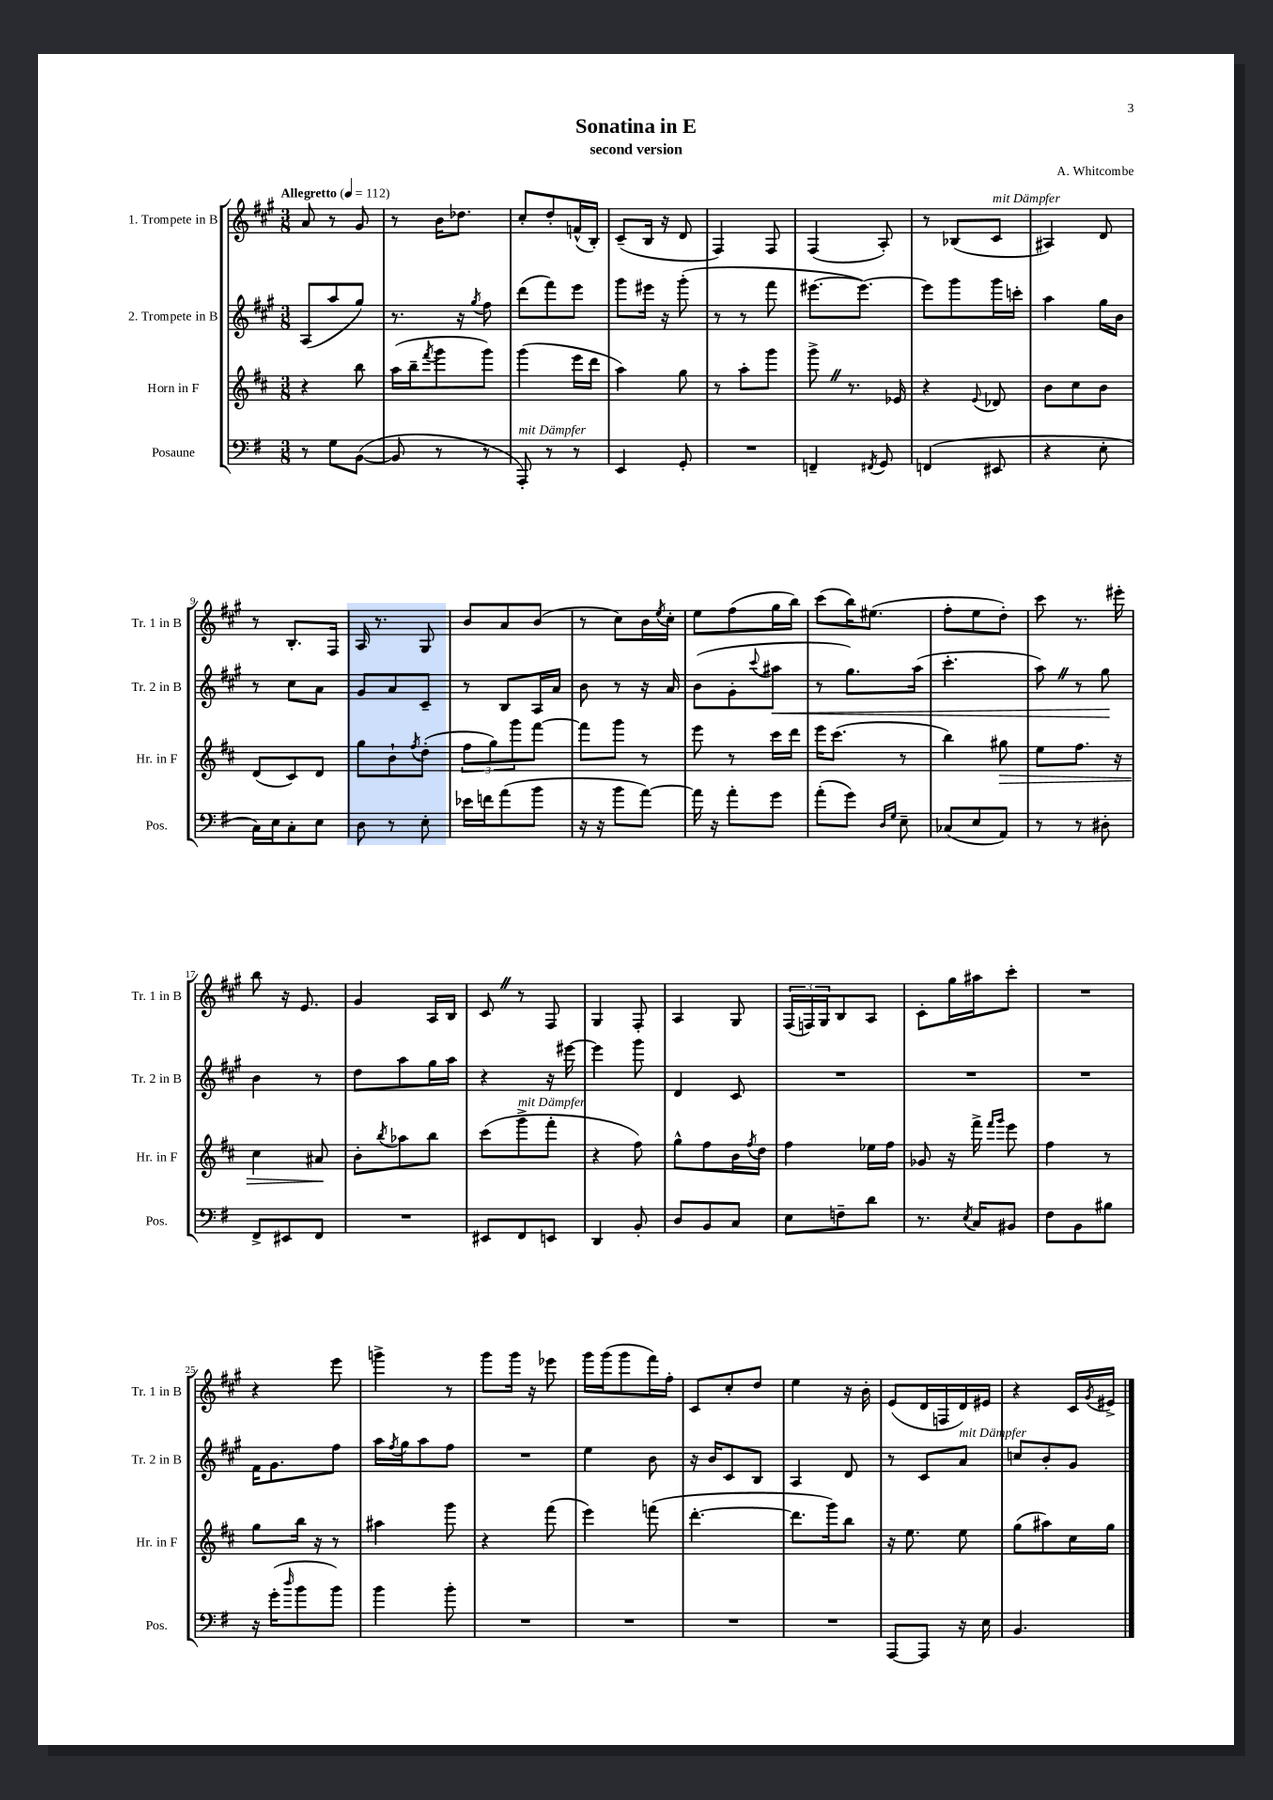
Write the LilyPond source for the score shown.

\header { title = "Sonatina in E" composer = "A. Whitcombe" subtitle = "second version" }
<<
\new StaffGroup <<
\new Staff = "s0" \with { instrumentName = "1. Trompete in B" shortInstrumentName = "Tr. 1 in B" } {
    \clef treble \key a \major \numericTimeSignature \time 3/8 \tempo "Allegretto" 4 = 112
    a'8 r8 gis'8 |
    r8 b'16 des''8. |
    cis''8-. d''8-. f'16-^( b16-.) |
    cis'8--( b16 r16 d'8 |
    fis4) fis8 |
    fis4( a8-.) |
    r8 bes8( cis'8^\markup { \italic "mit Dämpfer" } |
    ais4) d'8 |
    r8 b8.-. fis16 |
    a16 r8. gis8 |
    b'8 a'8 b'8( |
    r8 cis''8) b'16 \acciaccatura { e''8 } cis''16-. |
    e''8 fis''8( gis''16 b''16) |
    cis'''8( b''16) eis''8.( |
    fis''8-. e''8 d''8-.) |
    cis'''8 r8. eis'''16-. |
    b''8 r16 e'8. |
    gis'4 a16 b16 |
    cis'8 \once \override BreathingSign.text = \markup { \musicglyph "scripts.caesura.straight" } \breathe r8 fis8 |
    gis4 fis8-. |
    a4 gis8 |
    \tuplet 3/2 { fis16( f16) gis16 } b8 a8 |
    cis'8-. gis''16 ais''16 cis'''8-. |
    R4. |
    r4 e'''8 |
    g'''4-> r8 |
    gis'''8 gis'''16 r16 ees'''8 |
    gis'''16 gis'''16( gis'''8 fis'''16) fis''16-. |
    cis'8 cis''8-. d''8 |
    e''4 r16 b'16-. |
    e'8( d'16 f16 d'16) eis'16 |
    r4 cis'16 \acciaccatura { gis'8 } eis'16-> \bar "|." |
}
\new Staff = "s1" \with { instrumentName = "2. Trompete in B" shortInstrumentName = "Tr. 2 in B" } {
    \clef treble \key a \major \numericTimeSignature \time 3/8
    a8( a''8 gis''8) |
    r8. r16 \acciaccatura { gis''8 } fis''8 |
    d'''8( fis'''8) e'''8 |
    gis'''8 eis'''16 r16 gis'''8-.( |
    r8 r8 fis'''8 |
    eis'''8.~ eis'''8.~) |
    eis'''8 gis'''8 gis'''16 c'''16-. |
    a''4 gis''16 b'16 |
    r8 cis''8 a'8 |
    gis'8 a'8 cis'8-- |
    r8 b8 a16 a'16 |
    b'8 r8 r16 a'16 |
    b'8( gis'8-. \appoggiatura { cis'''8 } ais''8\< |
    r8 gis''8.) a''16( |
    cis'''4.-. |
    a''8) \once \override BreathingSign.text = \markup { \musicglyph "scripts.caesura.straight" } \breathe r8 gis''8\! |
    b'4 r8 |
    d''8 a''8 gis''16 a''16 |
    r4 r16 eis'''16~ |
    eis'''4 gis'''8 |
    d'4 cis'8 |
    R4. |
    R4. |
    R4. |
    fis'16 gis'8. fis''8 |
    a''16 \acciaccatura { fis''8 } gis''16 a''8 fis''8 |
    R4. |
    e''4 b'8 |
    r16 b'16 cis'8 b8 |
    a4 d'8 |
    r8 cis'8 a'8^\markup { \italic "mit Dämpfer" } |
    c''8 b'8-. gis'8 \bar "|." |
}
\new Staff = "s2" \with { instrumentName = "Horn in F" shortInstrumentName = "Hr. in F" } {
    \clef treble \key d \major \numericTimeSignature \time 3/8
    r4 b''8 |
    a''16( b''16-- \acciaccatura { fis'''8 } g'''8 g'''8) |
    g'''4( e'''16 d'''16 |
    a''4) g''8 |
    r8 a''8-. g'''8 |
    g'''8-> \once \override BreathingSign.text = \markup { \musicglyph "scripts.caesura.straight" } \breathe r8. ees'16 |
    r4 \appoggiatura { e'8 } des'8 |
    b'8 cis''8 b'8 |
    d'8( cis'8) d'8 |
    g''8 b'8-! \acciaccatura { fis''8 } d''8-.( |
    \tuplet 3/2 { fis''8 g''8) g'''8 } fis'''8~ |
    fis'''8 g'''8 r8 |
    e'''8 r8 cis'''16 d'''16 |
    e'''16 cis'''8.( r8 |
    b''4) gis''8\> |
    e''8 fis''8. r16 |
    cis''4 ais'8\! |
    b'8-. \acciaccatura { b''8 } aes''8 b''8 |
    cis'''8( g'''8->^\markup { \italic "mit Dämpfer" } fis'''8-. |
    r4 fis''8) |
    g''8-^ fis''8 b'16 \acciaccatura { fis''8 } d''16 |
    fis''4 ees''16 fis''16 |
    ges'8 r16 fis'''16-> \grace { fis'''16 g'''16 } e'''8 |
    fis''4 r8 |
    g''8 b''16 r16 r8 |
    ais''4 g'''8 |
    r4 fis'''8( |
    e'''4) f'''8( |
    d'''4.~-. |
    d'''8. g'''16) b''8 |
    r16 e''8. e''8 |
    g''8( ais''8) cis''16 g''16 \bar "|." |
}
\new Staff = "s3" \with { instrumentName = "Posaune" shortInstrumentName = "Pos." } {
    \clef bass \key g \major \numericTimeSignature \time 3/8
    r8 g8 b,8~( |
    b,8 r8 r8 |
    a,,8-.^\markup { \italic "mit Dämpfer" }) r8 r8 |
    e,4 g,8-. |
    R4. |
    f,4-- \acciaccatura { fis,8 } g,8 |
    f,4( eis,8 |
    r4 e8-. |
    c16) e16 c8-. e8 |
    d8 r8 e8-. |
    ees'16 f'16 a'8( b'8 |
    r16 r16 b'8 a'8~) |
    a'16 r16 a'8-. g'8 |
    a'8-.( g'8) \grace { d16 g16 } e8-- |
    ces8( e8 a,8) |
    r8 r8 dis8-. |
    fis,8-> eis,8 fis,8 |
    R4. |
    eis,8 fis,8 e,8 |
    d,4 b,8-. |
    d8 b,8 c8 |
    e8 f8-- d'8 |
    r8. \acciaccatura { e8 } c16 bis,8 |
    fis8 b,8 bis8 |
    r16 g'16-.( \grace { d''16 } b'8 b'8) |
    b'4 b'8-. |
    R4. |
    R4. |
    R4. |
    R4. |
    a,,8~ a,,8 r16 e16 |
    b,4. \bar "|." |
}
>>
>>
